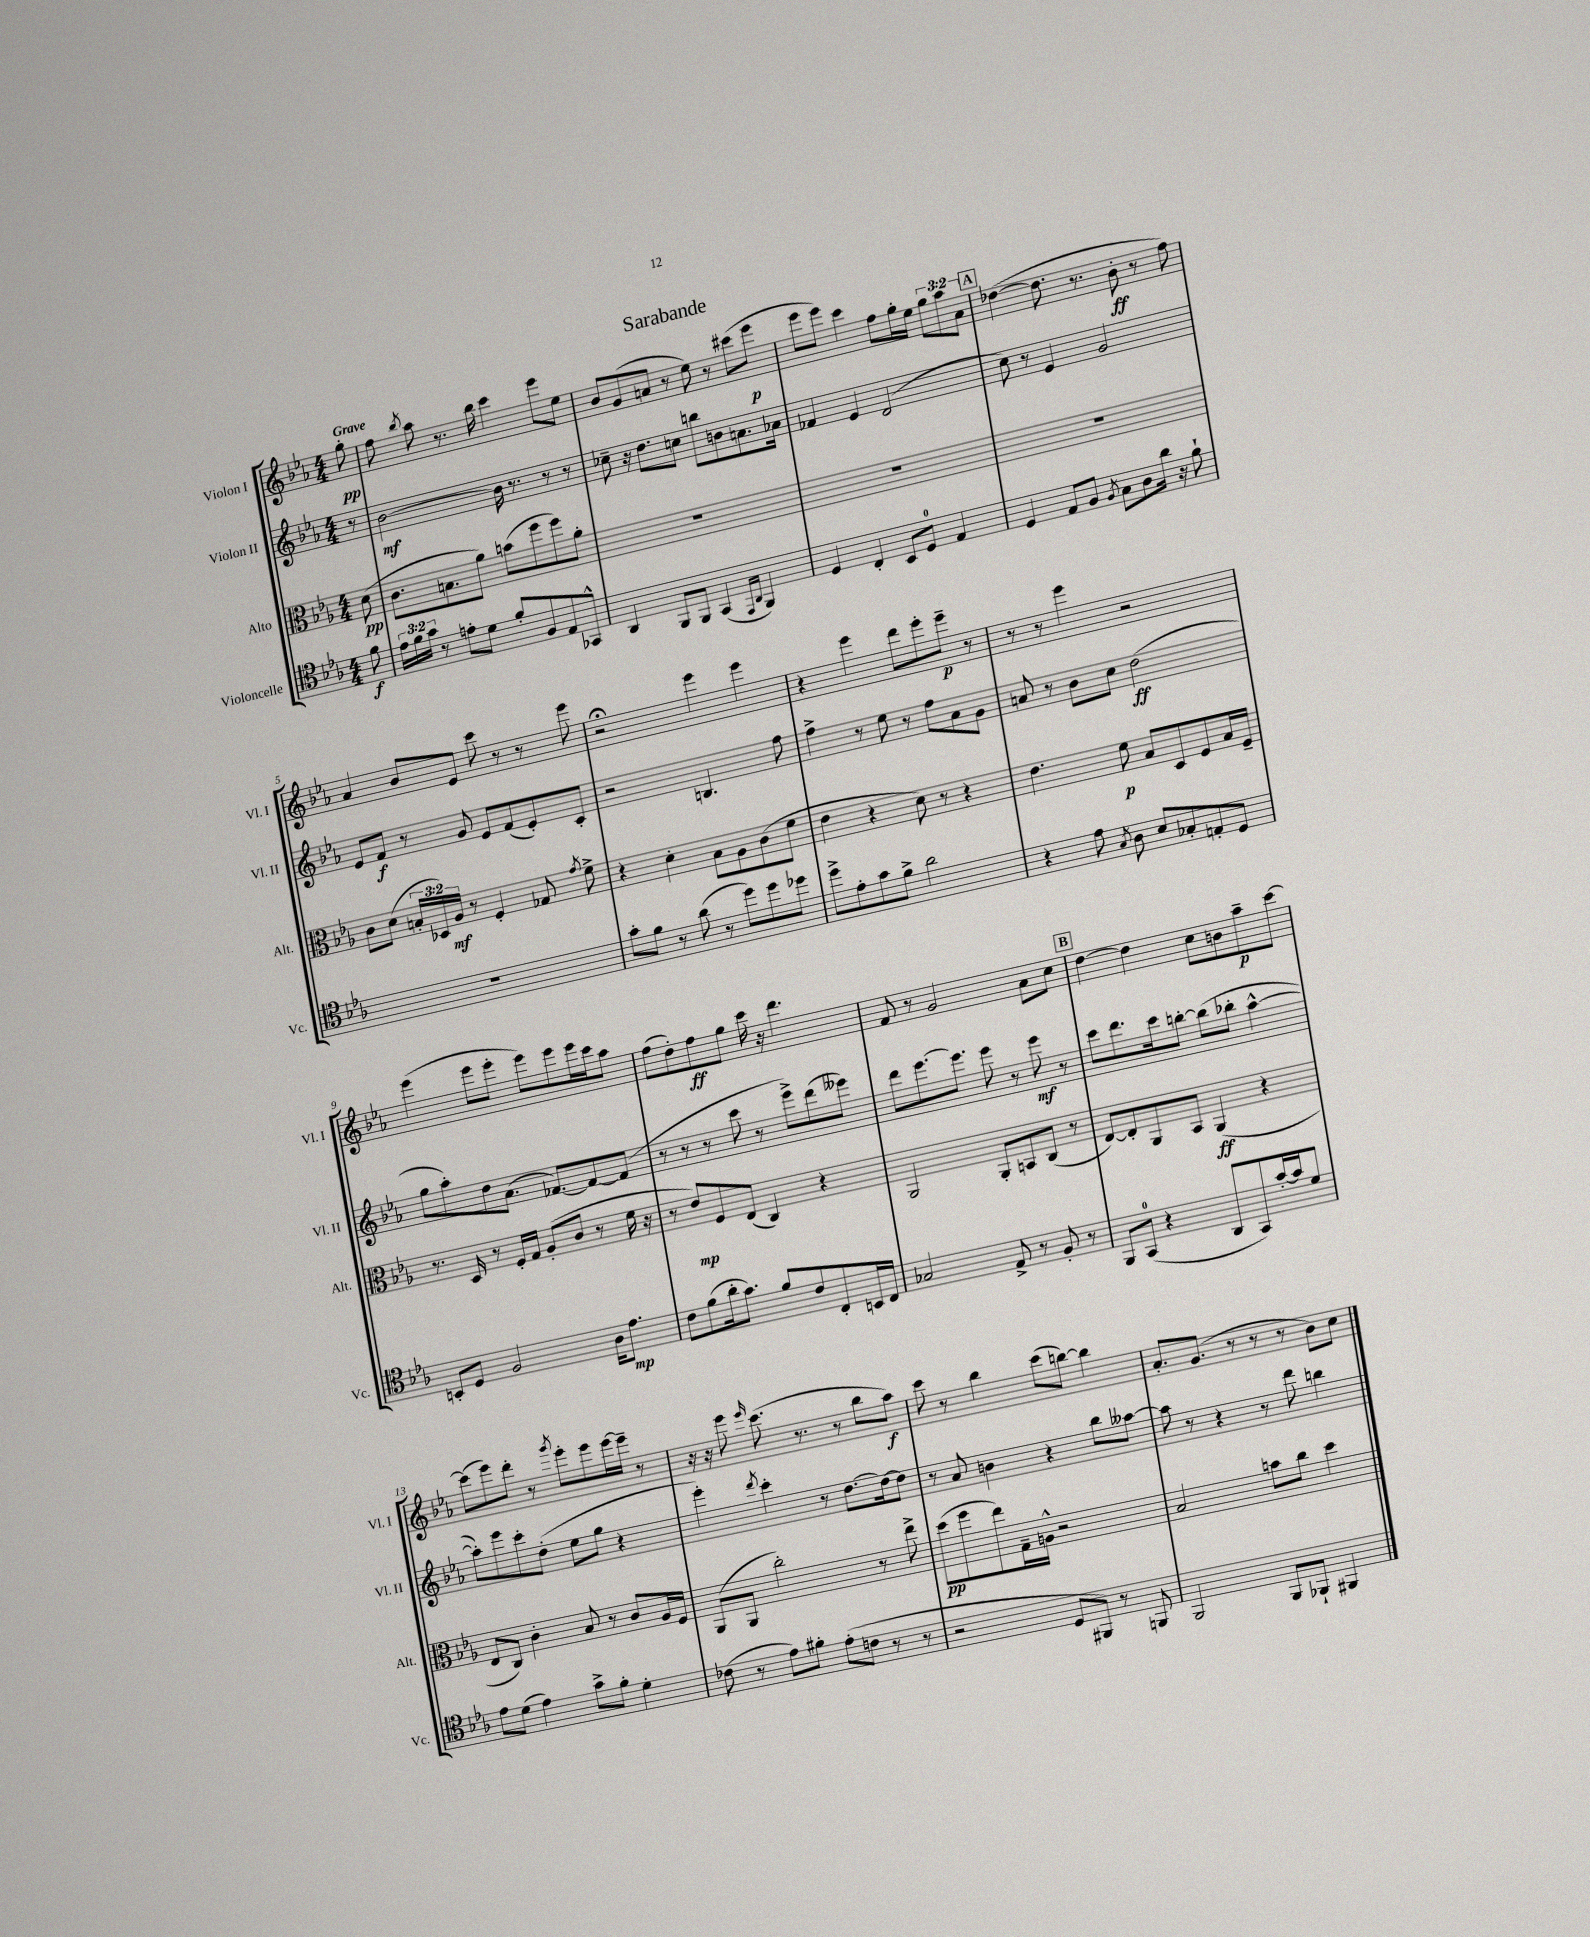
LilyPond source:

\header { title = "Sarabande" }
<<
\new StaffGroup <<
\new Staff = "s0" \with { instrumentName = "Violon I" shortInstrumentName = "Vl. I" } {
    \clef treble \key ees \major \numericTimeSignature \time 4/4 \override Staff.TupletNumber.text = #tuplet-number::calc-fraction-text \partial 8 \tempo "Grave"
    \autoBeamOff g''8-.\pp |
    f''8 \acciaccatura { bes''8 } aes''8 r8. bes''16 c'''4 ees'''8[ ees''8] |
    bes'8[ g'8( a'8] r8 ees''8) r8 cis'''8[( ees'''8]\p |
    ees'''8[ ees'''8]) c'''4 f''8[ g''16-. ees''16] \tuplet 3/2 { g''8[ aes''8 aes'8] } |
    \mark \markup { \box "A" } des''4~( des''8. r8. bes'8-.\ff r8 f''8) |
    aes'4 bes'8[ ees'8] c'''8 r8 r8 ees'''8 |
    r2\fermata ees'''4 ees'''4 |
    r4 ees'''4 d'''8[ ees'''8-. ees'''8]--\p r8 |
    r8 r8 ees'''4 r2 |
    ees'''4( ees'''8[ ees'''8]-. ees'''8[) ees'''8 ees'''16 c'''16 aes''8] |
    f''8[( d''8-.) f''8\ff g''8] c'''16 r16 d'''4. |
    f'8 r8 g'2 aes'8[ c''8] |
    \mark \markup { \box "B" } d''4~ d''4 c''8[ b'8 aes''8--\p c'''8]~ |
    c'''8[( ees'''8) d'''8]-. r8 \acciaccatura { g'''8 } ees'''8[-. ees'''8 ees'''16~ ees'''16]-- r8 |
    r16 r16 ees'''8 \grace { ees'''16 } c'''8.( r8. r8 bes''8[ aes''8]\f) |
    c'''8 r8 bes''4 c'''8[( b''8]~) b''4 |
    aes'8.[-. g'8.]( r8 r8 r8 bes'8[) c''8] \bar "|." |
}
\new Staff = "s1" \with { instrumentName = "Violon II" shortInstrumentName = "Vl. II" } {
    \clef treble \key ees \major \numericTimeSignature \time 4/4 \partial 8
    \autoBeamOff r8 |
    bes'2~\mf bes'16 r8. r8 r8 |
    ces''8-- r16 d''8.[ c''8] b''8[ b'8 a'8. aes'16] |
    fes'4 ees'4 d'2( |
    \mark \markup { \box "A" } c''8) r8 ees'4 g'2 |
    ees'8[ f'8]\f r8 g'8 ees'8[ f'8( ees'8-.) c'8]-. |
    r2 b4. f''8 |
    f''4-> r8 ees''8 r8 f''8[ aes'8 g'8] |
    a'8 r8 bes'8[ c''8] d''2\ff( |
    g''8[ aes''8-.) d''8 aes'8.]( fes'8.[~) fes'8~ fes'8]( |
    r8 r8 r8 c'''8 r8 ees'''8[->) d'''8( eeses'''8]) |
    d'''8[ ees'''8.~ ees'''8.] ees'''8 r8 ees'''8\mf r8 |
    \mark \markup { \box "B" } c'''8[ d'''8. c'''16 b''8]~-. b''8[( bes''8]-. aes''4~-^ |
    aes''8[-.) ees'''8 c'''8-. d''8]-.( ees''8[ g''8] r4 |
    ees'''4-.) \acciaccatura { d'''8 } c'''4-. r8 d''8.[~ d''16~ d''8] |
    r8 aes'8 b'4 r4 bes''8[ aeses''8]~ |
    aeses''8 r8 r4 r8 d'''8 b''4 \bar "|." |
}
\new Staff = "s2" \with { instrumentName = "Alto" shortInstrumentName = "Alt." } {
    \clef alto \key ees \major \numericTimeSignature \time 4/4 \override Staff.TupletNumber.text = #tuplet-number::calc-fraction-text \partial 8
    \autoBeamOff d'8\pp( |
    c'8.[ b8. aes'8]) b'8[( f''8 f''8) aes'8]-. |
    R1 |
    R1 |
    \mark \markup { \box "A" } R1 |
    c'8[ d'8]( \tuplet 3/2 { b16[-. des16) aes16]\mf } r8 f4-. ges8 \acciaccatura { g'8 } f'8-> |
    r4 d'4-. bes8[ aes8 c'8( f'8] |
    ees'4 r4 d'8) r8 r4 |
    ees'4. f'8\p bes8[ d8 f8 bes16 f16]-- |
    r8. d16 r8 f16[-. g16] aes8[-.( c'8] r8 f'16 r16 |
    r8 ees'8[\mp) f8 ees8]( c4) r4 |
    aes,2 aes,8[-. b,8 c8]( r8 |
    \mark \markup { \box "B" } ees8[~) ees8-. aes,8 bes,8] aes,4\ff( r4 |
    ees8[ c8]) c'4-. bes8 r8 c'8[ aes16 f16] |
    aes,8[( aes,8] c''2-.) r8 ees''8-> |
    d''8[\pp( f''8 ees''8) g16-- a16]-^ r2 |
    bes2 b'8[ c''8] d''4 \bar "|." |
}
\new Staff = "s3" \with { instrumentName = "Violoncelle" shortInstrumentName = "Vc." } {
    \clef tenor \key ees \major \numericTimeSignature \time 4/4 \override Staff.TupletNumber.text = #tuplet-number::calc-fraction-text \partial 8
    \autoBeamOff f'8\f |
    \tuplet 3/2 { ees'16[ f'16 g'16] } r8 e'8[-. d'8] f'8[-. f8 ees8 ges,8]-^ |
    aes,4 f,8[ f,8] g,4( \grace { ees,16[ aes,16] } f,4) |
    d4 c4-. bes,8[ d8]-0 ees4 |
    \mark \markup { \box "A" } d4 ees8[ f8] \acciaccatura { f8 } g8[ aes8 aes'16] r16 f'8-! |
    R1 |
    g'8[-. f'8] r8 aes'8( r8 d''8[) d''8 des''8] |
    d''8[-> ees'8-. g'8 f'8]-> aes'2 |
    r4 ees'8 \acciaccatura { g8 } aes8 bes8[ ges8-. e8-. d8] |
    b,8[-. d8] f2 aes16[ ees'8.]\mp |
    c'8[ f'8( aes'16-. g'8.]) f'8[ c'8 c8-. b,16 c16] |
    ges2 ees8-> r8 f8-. r8 |
    \mark \markup { \box "B" } f,8[ g,8]-0( r4 aes,8[ g,8) g'16~-. g'16 d'8] |
    ees'8[ d'8]( ees'4) g'8[-> f'8]-. d'4-. |
    ces'8( r8 ees'8[) fis'8]-. ees'8[-.( c'8] r8 r8 |
    r2 d8[ fis,8]) r8 f,8 |
    f,2 f,8[ fes,8]-! fis,4 \bar "|." |
}
>>
>>
